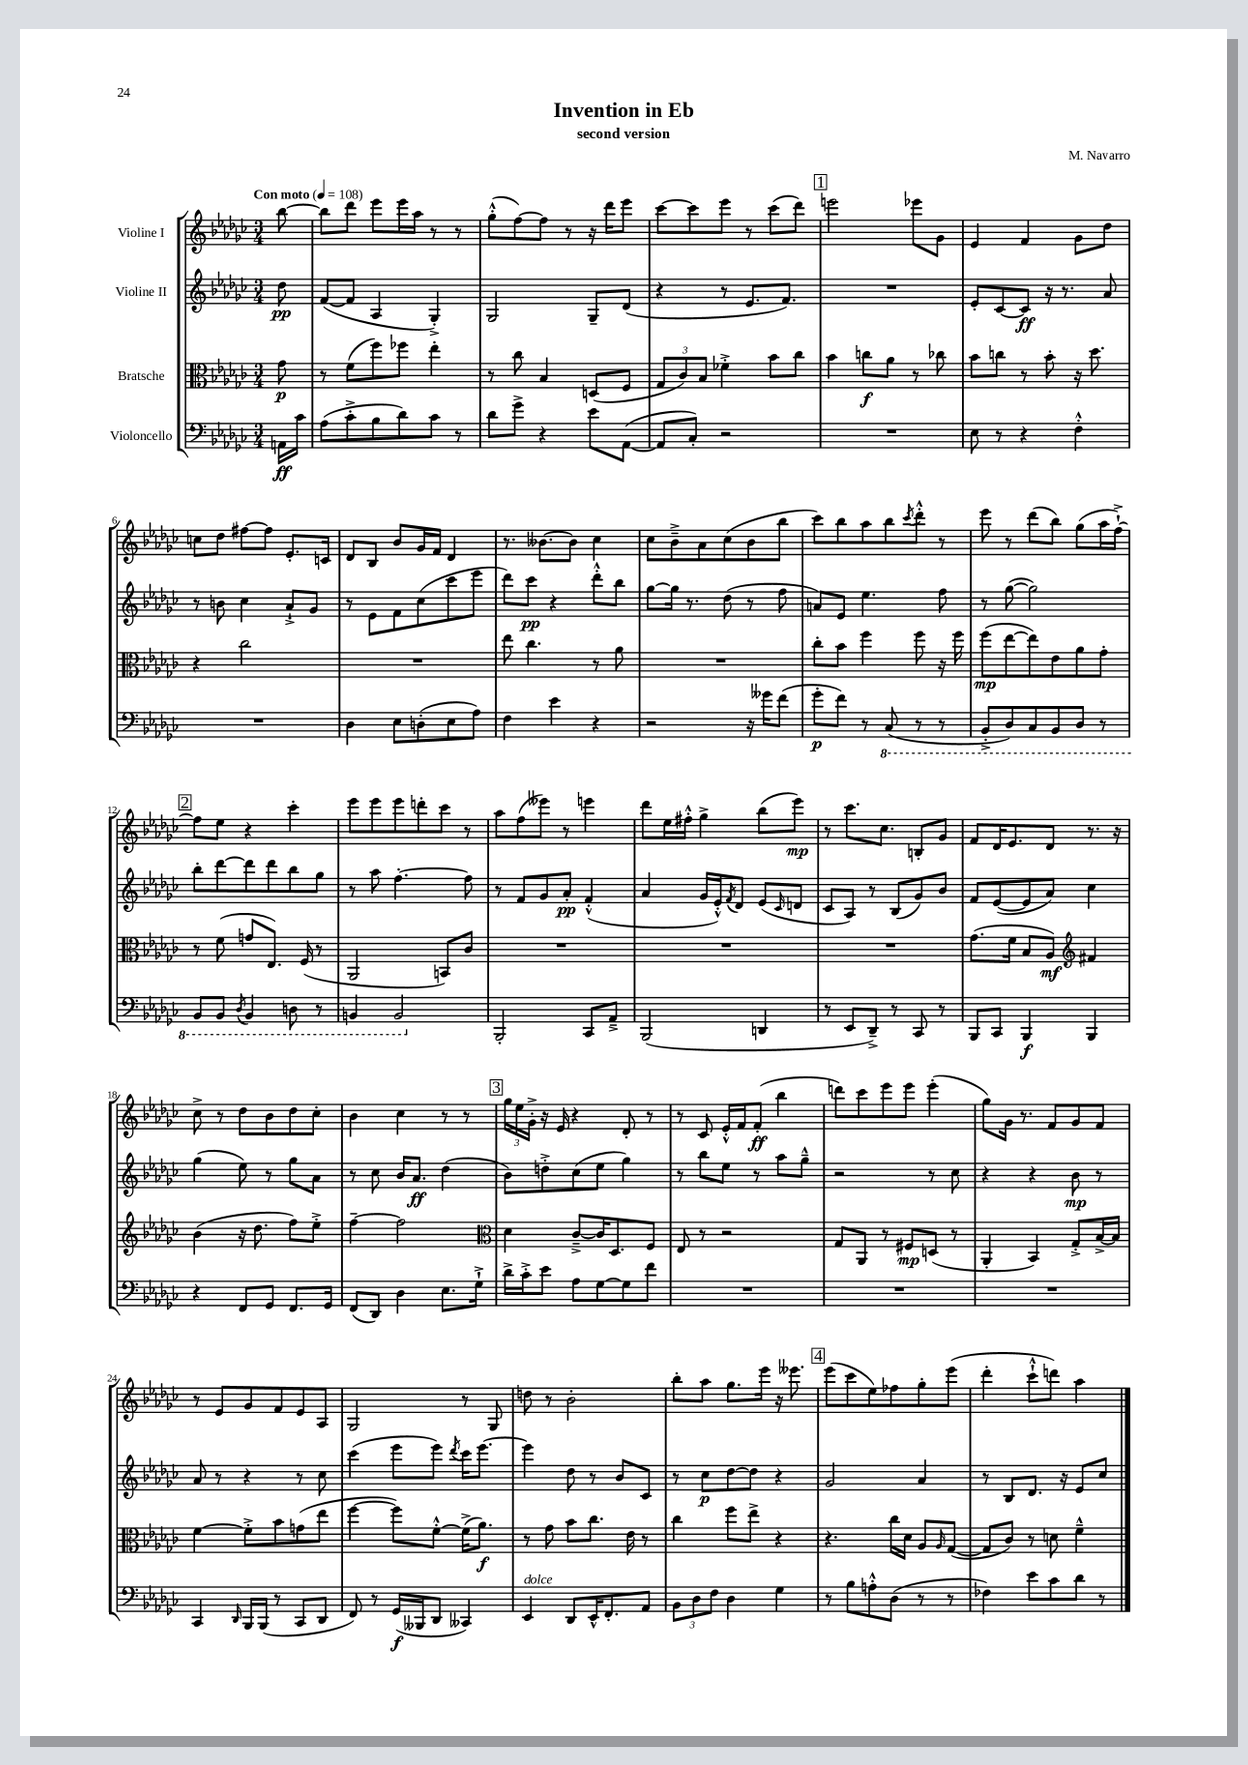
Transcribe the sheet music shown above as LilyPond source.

\header { title = "Invention in Eb" composer = "M. Navarro" subtitle = "second version" }
<<
\new StaffGroup <<
\new Staff = "s0" \with { instrumentName = "Violine I" } {
    \clef treble \key ges \major \numericTimeSignature \time 3/4 \partial 8 \tempo "Con moto" 4 = 108
    bes''8~ |
    bes''8 des'''8 ees'''8 ees'''16 aes''16 r8 r8 |
    ges''8-.-^( f''8~) f''8 r8 r16 des'''16 ees'''8 |
    ces'''8~ ces'''8 ees'''8 r8 ces'''8( des'''8) |
    \mark \markup { \box "1" } e'''2 ees'''8 ges'8 |
    ees'4 f'4 ges'8 des''8 |
    c''8 des''8 fis''8~ fis''8 ees'8.-. c'16 |
    des'8 bes8 bes'8 ges'16 f'16 des'4 |
    r8. beses'8.~ beses'8 ces''4 |
    ces''8 bes'8---> aes'8 ces''8( bes'8 bes''8 |
    ces'''8) bes''8 aes''8 bes''8 \acciaccatura { ces'''8 } des'''8-.-^ r8 |
    ees'''8 r8 des'''8( bes''8) ges''8( aes''16 f''16~-!->) |
    \mark \markup { \box "2" } f''8 ees''8 r4 ces'''4-. |
    ees'''8 ees'''8 ees'''8 d'''8-. ces'''8 r8 |
    aes''8 f''8( eeses'''8) r8 e'''4 |
    des'''8 ees''16 fis''16-.-^ ges''4-> bes''8( ees'''8\mp) |
    r8 ces'''8. ces''8. b8-. ges'8 |
    f'8 des'16 ees'8. des'8 r8. r16 |
    ces''8-> r8 des''8 bes'8 des''8 ces''8-. |
    bes'4 ces''4 r8 r8 |
    \mark \markup { \box "3" } \tuplet 3/2 { ges''16 ees''16 ges'16-.-> } r16 ees'16 r4 des'8-. r8 |
    r8 ces'8 ees'16-.-^ f'16 f'8-.\ff( bes''4 |
    d'''8) ces'''8 ees'''8 ees'''8 ees'''4-.( |
    ges''8) ges'16 r8. f'8 ges'8 f'8 |
    r8 ees'8 ges'8 f'8 ees'8 aes8 |
    ges2 r8 ges8 |
    d''8 r8 bes'2-. |
    bes''8-. aes''8 ges''8. ees'''16 r16 eeses'''8. |
    \mark \markup { \box "4" } ees'''8( ces'''8 ees''8) fes''8 ges''8-. ees'''8( |
    des'''4-. ces'''8-!-^ d'''8) aes''4 \bar "|." |
}
\new Staff = "s1" \with { instrumentName = "Violine II" } {
    \clef treble \key ges \major \numericTimeSignature \time 3/4 \partial 8
    des''8\pp |
    f'8~( f'8 aes4 ges4-.->) |
    ges2 ges8-- des'8( |
    r4 r8 ees'8. f'8.) |
    \mark \markup { \box "1" } R2. |
    ees'8-. ces'8~ ces'8\ff r16 r8. aes'8 |
    r8 b'8 ces''4 aes'8-!-> ges'8 |
    r8 ees'8 f'8 ces''8( ces'''8 ees'''8 |
    des'''8) ces'''8\pp r4 des'''8-.-^ bes''8 |
    ges''8~ ges''16 r8. des''8( r8 f''8 |
    a'8) ees'8 ees''4. f''8 |
    r8 ges''8~( ges''2) |
    \mark \markup { \box "2" } bes''8-. des'''8~ des'''8 des'''8 bes''8 ges''8 |
    r8 aes''8 f''4.~-. f''8 |
    r8 f'8 ges'8 aes'8-.\pp f'4-.-^( |
    aes'4 ges'16 ees'16-.-^) \acciaccatura { f'8 } des'8 ees'8( \grace { ces'16 } d'8 |
    ces'8 aes8) r8 bes8( ges'8) bes'8 |
    f'8 ees'8~( ees'8 aes'8) ces''4 |
    ges''4( ees''8) r8 ges''8 aes'8 |
    r8 ces''8 bes'16 aes'8.\ff des''4( |
    \mark \markup { \box "3" } bes'8) d''8-.-> ces''8( ees''8 ges''4) |
    r8 bes''8 ees''8 r8 aes''8 ges''8---^ |
    r2 r8 ces''8 |
    r4 r4 bes'8\mp r8 |
    aes'8 r8 r4 r8 ces''8 |
    ces'''4( ees'''8 ees'''8) \acciaccatura { des'''8 } ces'''16 ees'''8.~ |
    ees'''4 des''8 r8 bes'8 ces'8 |
    r8 ces''8\p des''8~ des''8 r4 |
    \mark \markup { \box "4" } ges'2 aes'4 |
    r8 bes8 des'8. r16 ees'8 ces''8 \bar "|." |
}
\new Staff = "s2" \with { instrumentName = "Bratsche" } {
    \clef alto \key ges \major \numericTimeSignature \time 3/4 \partial 8
    ges'8\p |
    r8 f'8( f''8) fes''8 ees''4-. |
    r8 ces''8 bes4 d8( f8 |
    \tuplet 3/2 { ges8 ces'8) bes8 } fes'4-.-> bes'8 ces''8 |
    \mark \markup { \box "1" } bes'4 c''8\f aes'8 r8 ces''8 |
    bes'8 c''8 r8 bes'8-. r16 des''8. |
    r4 ces''2 |
    R2. |
    ees''8 ces''4. r8 aes'8 |
    R2. |
    ces''8-. bes'8 f''4 f''8 r16 f''16 |
    f''8\mp( ees''8~ ees''8) ees'8 aes'8 ges'8-. |
    \mark \markup { \box "2" } r8 f'8( g'8 ees8.) f16( r8 |
    aes,2 b,8) ces'8 |
    R2. |
    R2. |
    R2. |
    ges'8.( f'16 bes8 aes8\mf) \clef treble fis'4 |
    bes'4( r16 des''8. f''8) ees''8-.-> |
    f''4~-- f''2 |
    \mark \markup { \box "3" } \clef alto des'4 ces'8~---> ces'16 des8. f8 |
    ees8 r8 r2 |
    ges8 aes,8 r8 fis8\mp d8( r8 |
    aes,4-. bes,4) ges8-.-> bes16~-> bes16 |
    f'4~ f'8-.-> bes'8 g'8( ees''8 |
    f''4~ f''8) f'8~-.-^ f'16->( aes'8.\f) |
    r8 ges'8 bes'8 ces''8. ees'16 r8 |
    ces''4 f''8 ees''8-> r4 |
    \mark \markup { \box "4" } r4. ces''16 des'16 aes8 \grace { aes16 } ges8~( |
    ges8 ces'8) r8 d'8 f'4---^ \bar "|." |
}
\new Staff = "s3" \with { instrumentName = "Violoncello" } {
    \clef bass \key ges \major \numericTimeSignature \time 3/4 \partial 8
    a,16\ff ces'16 |
    aes8( ces'8-.-> bes8 des'8) ces'8 r8 |
    des'8 ges'8-> r4 ees'8 aes,8~( |
    aes,8 ces8-.) r2 |
    \mark \markup { \box "1" } R2. |
    ees8 r8 r4 f4-.-^ |
    R2. |
    des4 ees8 d8-.( ees8 aes8) |
    f4 ees'4 r4 |
    r2 r16 geses'16 f'8( |
    ges'8-.\p f'8) r8 \ottava #-1 ces,8( r8 r8 |
    bes,,8-.-> des,8) ces,8 bes,,8 des,8 r8 |
    \mark \markup { \box "2" } bes,,8 bes,,8 \acciaccatura { des,8 } bes,,4 d,8 r8 |
    b,,4 b,,2 \ottava #0 |
    bes,,2-. ces,8 aes,8---> |
    bes,,2( d,4 |
    r8 ees,8 des,8--->) r8 ces,8 r8 |
    bes,,8 ces,8 bes,,4\f bes,,4 |
    r4 f,8 ges,8 f,8. ges,16 |
    f,8( des,8) des4 ees8. ges16-!-> |
    \mark \markup { \box "3" } des'16-> ces'16-.-> ees'8 aes8 ges8~ ges8 f'8 |
    R2. |
    R2. |
    R2. |
    ces,4 \grace { des,16 } bes,,16 bes,,16( r8 ces,8 des,8 |
    f,8) r8 ges,16\f( beses,,16 des,8 ceses,4) |
    ees,4^\markup { \italic "dolce" } des,8 ees,16-^ f,8.-. aes,8 |
    \tuplet 3/2 { bes,8 des8 f8 } des4 ges4 |
    \mark \markup { \box "4" } r8 bes8 a8-.-^ des8( r8 r8 |
    fes4) ees'8 ces'8 des'8 r8 \bar "|." |
}
>>
>>
